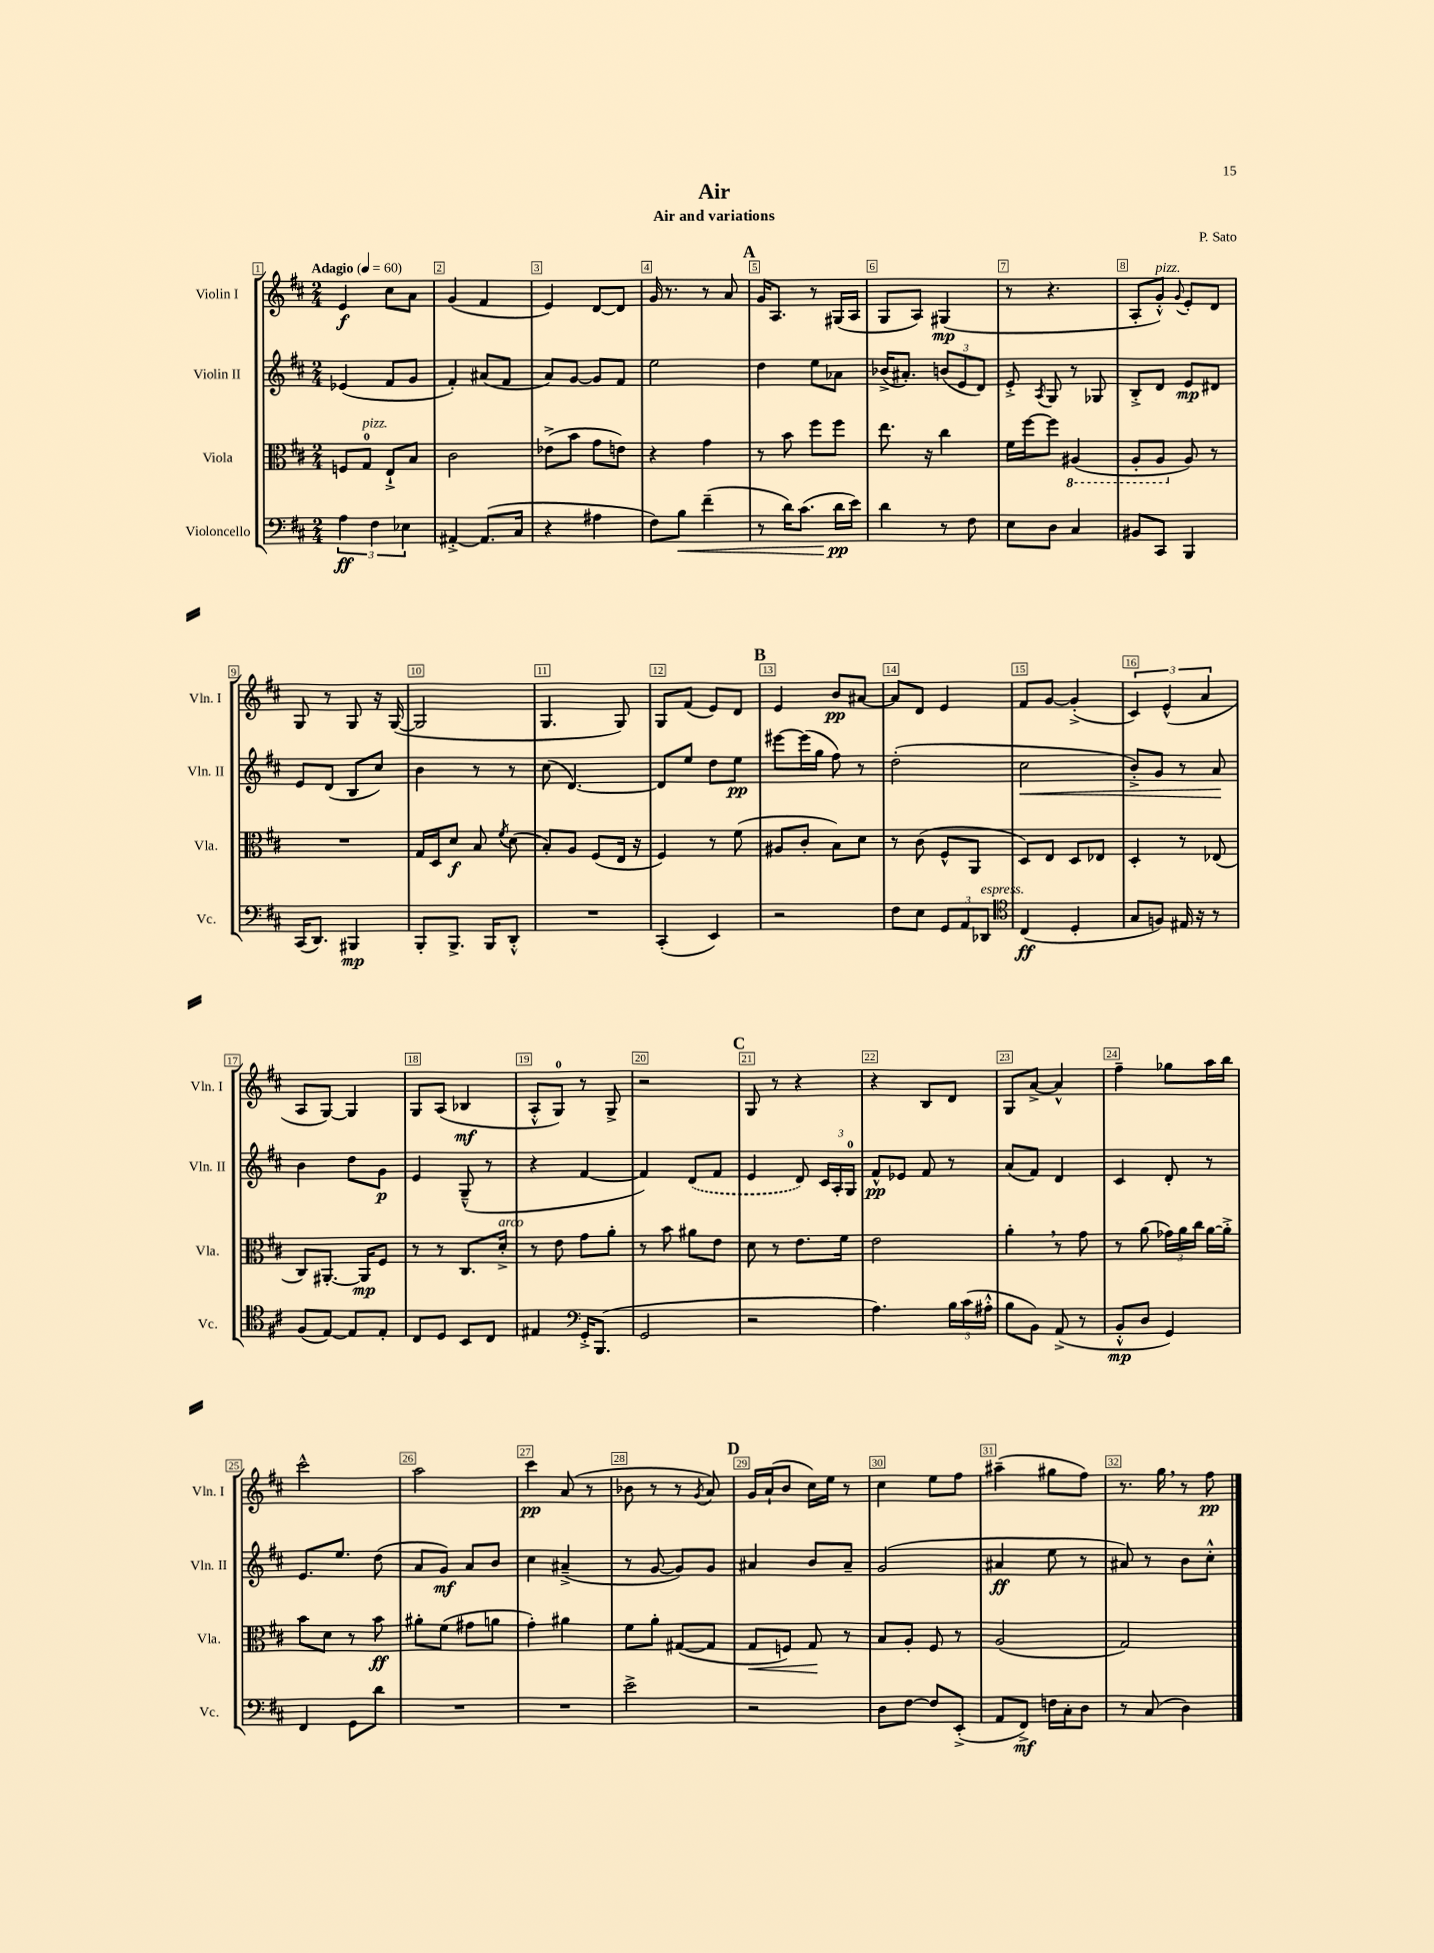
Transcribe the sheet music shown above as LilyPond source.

\header { title = "Air" composer = "P. Sato" subtitle = "Air and variations" }
<<
\new StaffGroup <<
\new Staff = "s0" \with { instrumentName = "Violin I" shortInstrumentName = "Vln. I" } {
    \clef treble \key d \major \numericTimeSignature \time 2/4 \tempo "Adagio" 4 = 60
    \autoBeamOff e'4\f cis''8[ a'8] |
    g'4( fis'4 |
    e'4) d'8[~ d'8] |
    g'16 r8. r8 a'8 |
    \mark \markup { \bold "A" } g'16[ a8.] r8 gis16[( a16] |
    g8[ a8]) gis4\mp( |
    r8 r4. |
    a8[-. g'8]-.-^^\markup { \italic "pizz." }) \appoggiatura { g'8 } e'8[-. d'8] |
    g8 r8 g8 r16 g16~( |
    g2 |
    g4. g8) |
    g8[ fis'8]( e'8[) d'8] |
    \mark \markup { \bold "B" } e'4 b'8[\pp ais'8]~ |
    ais'8[ d'8] e'4 |
    fis'8[ g'8]~ g'4-.->( |
    \tuplet 3/2 { cis'4) e'4-^( a'4 } |
    a8[ g8]~) g4 |
    g8[ a8]( bes4\mf |
    a8[-.-^ g8]-0) r8 g8-> |
    r2 |
    \mark \markup { \bold "C" } g8 r8 r4 |
    r4 b8[ d'8] |
    g8[ a'8]~-> a'4-^ |
    fis''4-- ges''8[ a''16 b''16] |
    cis'''2-^ |
    a''2 |
    cis'''4\pp a'8( r8 |
    bes'8 r8 r8 \acciaccatura { g'8 } a'8) |
    \mark \markup { \bold "D" } g'16[ a'16-!( b'8] cis''16[) e''16] r8 |
    cis''4 e''8[ fis''8] |
    ais''4--( gis''8[ fis''8]) |
    r8. g''16 \breathe r8 fis''8\pp \bar "|." |
}
\new Staff = "s1" \with { instrumentName = "Violin II" shortInstrumentName = "Vln. II" } {
    \clef treble \key d \major \numericTimeSignature \time 2/4
    \autoBeamOff ees'4( fis'8[ g'8] |
    fis'4-.) ais'8[( fis'8] |
    a'8[) g'8]~ g'8[ fis'8] |
    e''2 |
    \mark \markup { \bold "A" } d''4 e''8[ aes'8] |
    bes'16[->( ais'8.]-.) \tuplet 3/2 { b'8[( e'8 d'8]) } |
    e'8-.-> \acciaccatura { a8 } g8 r8 ges8 |
    b8[-.-> d'8] e'8[\mp dis'8] |
    e'8[ d'8]( b8[ cis''8]) |
    b'4 r8 r8 |
    cis''8( d'4.~) |
    d'8[ e''8] d''8[ e''8]\pp |
    \mark \markup { \bold "B" } eis'''8[~ eis'''16( g''16] fis''8) r8 |
    d''2-.( |
    cis''2\< |
    b'8[-.->) g'8] r8 a'8\! |
    b'4 d''8[ g'8]\p |
    e'4 g8---^( r8 |
    r4 fis'4~ |
    fis'4) \once \slurDashed d'8[( fis'8] |
    \mark \markup { \bold "C" } e'4 d'8) \tuplet 3/2 { cis'16[ a16-. g16]-0 } |
    fis'8[-^\pp ees'8] fis'8 r8 |
    a'8[( fis'8]) d'4 |
    cis'4 d'8-. r8 |
    e'8.[ e''8.] d''8( |
    a'8[ g'8]\mf) a'8[ b'8] |
    cis''4 ais'4--->( |
    r8 g'8~ g'8[) g'8] |
    \mark \markup { \bold "D" } ais'4 b'8[ ais'8]-- |
    g'2( |
    ais'4\ff e''8 r8 |
    ais'8) r8 b'8[ cis''8]-.-^ \bar "|." |
}
\new Staff = "s2" \with { instrumentName = "Viola" shortInstrumentName = "Vla." } {
    \clef alto \key d \major \numericTimeSignature \time 2/4
    \autoBeamOff f8[ g8]-0^\markup { \italic "pizz." } e8[-!-> b8] |
    cis'2 |
    ees'8[->( b'8] g'8[ e'8]) |
    r4 g'4 |
    \mark \markup { \bold "A" } r8 b'8 fis''8[ fis''8] |
    e''8. r16 cis''4 |
    fis'16[ fis''16~ fis''8] \ottava #-1 ais,4( |
    a,8[-. a,8] \ottava #0 a8) r8 |
    R2 |
    g16[ d16 d'8]\f b8 \acciaccatura { fis'8 } d'8( |
    b8[-.) a8] fis8[( e16] r16 |
    fis4) r8 fis'8( |
    \mark \markup { \bold "B" } ais8[ cis'8]-. b8[) d'8] |
    r8 cis'8( fis8[-^ a,8] |
    d8[) e8] d8[ ees8] |
    d4-. r8 ees8( |
    cis8[) ais,8.]~-. ais,16[\mp fis8] |
    r8 r8 cis8.[ d'16]-.->^\markup { \italic "arco" } |
    r8 e'8 g'8[ a'8]-. |
    r8 b'8 ais'8[ e'8] |
    \mark \markup { \bold "C" } d'8 r8 e'8.[ fis'16] |
    e'2 |
    a'4-. \breathe r8 g'8 |
    r8 a'8( \tuplet 3/2 { ges'16[) a'16 cis''16] } a'16[~ a'16]-.-> |
    b'8[ d'8] r8 b'8\ff |
    ais'8[-. fis'8]( gis'8[ a'8] |
    g'4-.) ais'4 |
    fis'8[ a'8]-. gis8[~( gis8] |
    \mark \markup { \bold "D" } g8[\< f8]) g8\! r8 |
    b8[ a8]-. fis8 r8 |
    a2( |
    g2) \bar "|." |
}
\new Staff = "s3" \with { instrumentName = "Violoncello" shortInstrumentName = "Vc." } {
    \clef bass \key d \major \numericTimeSignature \time 2/4
    \autoBeamOff \tuplet 3/2 { a4\ff fis4 ees4 } |
    ais,4~-.-> ais,8.[( cis16] |
    r4 ais4 |
    fis8[) b8]\< fis'4--( |
    \mark \markup { \bold "A" } r8 d'16[) cis'8.]( d'16[\pp\! e'16]) |
    d'4 r8 fis8 |
    e8[ d8] cis4 |
    bis,8[ cis,8] b,,4 |
    cis,16[( d,8.]) bis,,4\mp |
    b,,8[-. b,,8.]-> b,,16[ d,8]-.-^ |
    R2 |
    cis,4-.( e,4) |
    \mark \markup { \bold "B" } r2 |
    fis8[ e8] \tuplet 3/2 { g,8[ a,8 des,8]^\markup { \italic "espress." } } |
    \clef tenor cis4\ff( d4-. |
    g8[ f8]) eis16 r16 r8 |
    fis8[( e8]~) e8[ e8]-. |
    cis8[ d8] b,8[ cis8] |
    eis4 \clef bass g,16[-.-> b,,8.]( |
    g,2 |
    \mark \markup { \bold "C" } r2 |
    a4.) \tuplet 3/2 { b16[ cis'16( ais16]-.-^ } |
    b8[ b,8]) a,8->( r8 |
    b,8[-.-^\mp d8] g,4) |
    fis,4 g,8[ d'8] |
    R2 |
    R2 |
    e'2-> |
    \mark \markup { \bold "D" } r2 |
    d8[ fis8]~ fis8[ e,8]-.->( |
    a,8[ fis,8]->\mf) f16[ cis16-. d8] |
    r8 cis8( d4) \bar "|." |
}
>>
>>
\layout { \context { \Score \override BarNumber.break-visibility = ##(#f #t #t) barNumberVisibility = #all-bar-numbers-visible \override BarNumber.stencil = #(make-stencil-boxer 0.1 0.3 ly:text-interface::print) } }
